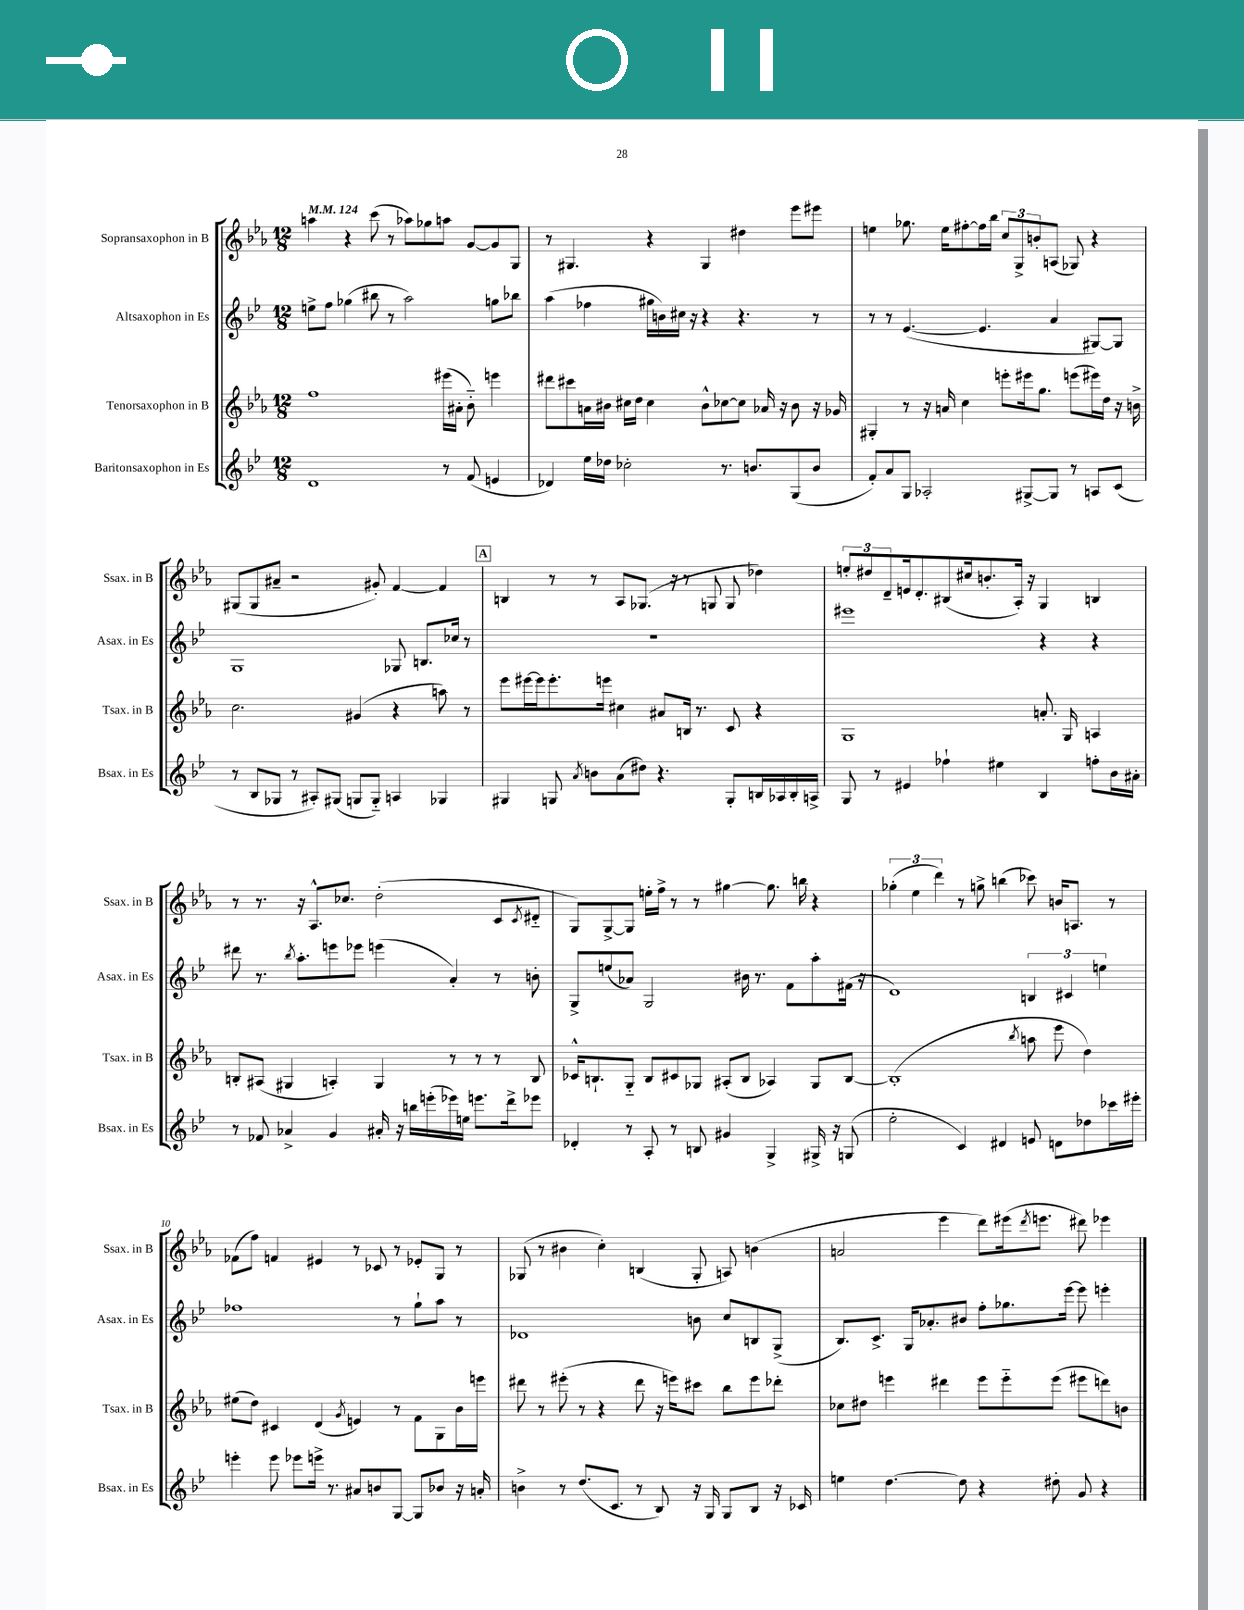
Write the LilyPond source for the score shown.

<<
\new StaffGroup <<
\new Staff = "s0" \with { instrumentName = "Sopransaxophon in B" shortInstrumentName = "Ssax. in B" } {
    \clef treble \key ees \major \numericTimeSignature \time 12/8 \tempo 4 = 124
    a''4 r4 c'''8( r8 aes''8) ges''8 a''8 g'8~ g'8 g8 |
    r8 gis4. r4 gis4 dis''4 ees'''8 eis'''8 |
    e''4 ges''8. e''16 fis''8~-. fis''16 bes''16 \tuplet 3/2 { c''8 g8-> b'8-. } a8( ges8) r4 |
    gis8( gis8 ais'8-- r2 gis'8-.) f'4~ f'4 |
    \mark \markup { \box "A" } b4 r8 r8 aes8 ges8.( r16 r8 g8 g8 des''4) |
    \tuplet 3/2 { e''8-. dis''8 d'8-- } e'16 d'8.-. bis8( cis''16 b'8.-. aes16-.) r16 g4 b4 |
    r8 r8. r16 aes8.-^ ces''8. d''2-.( c'8 \acciaccatura { c'8 } dis'8-_ |
    g8) g8~-> g8 e''16-. f''16-> r8 r8 gis''4~ gis''8. b''16 r4 |
    \tuplet 3/2 { ges''4-.( ees''4 d'''4) } r8 g''8-> b''4( ces'''8) b'16 a8. r8 |
    fes'8( f''8) f'4 eis'4 r8 ces'8 r8 ees'8-. g8 r8 |
    ges8( r8 bis'4 c''4-.) b4( ges8-. a8) b'4( |
    a'2 ees'''4 d'''8) eis'''16( \acciaccatura { d'''8 } e'''8. dis'''8) ees'''4 \bar "|." |
}
\new Staff = "s1" \with { instrumentName = "Altsaxophon in Es" shortInstrumentName = "Asax. in Es" } {
    \clef treble \key bes \major \numericTimeSignature \time 12/8
    e''8-> f''8 ges''4( bis''8 r8 a''2) g''8 bes''8 |
    a''4( fes''4 gis''16 b'16) cis''16 r16 r4 r4. r8 |
    r8 r8 ees'4.~( ees'4. a'4 gis8~) gis8 |
    g1 ges8 b8. ces''16 r8 |
    \mark \markup { \box "A" } R1. |
    eis'''1 r4 r4 |
    dis'''8 r8. \acciaccatura { bes''8 } a''8.-. e'''8 ees'''8 e'''4( a'4-.) r8 b'8-. |
    g8-> e''8( aes'8) g2 bis'16 r8. f'8 a''8-. fis'16( r16 |
    d'1) \tuplet 3/2 { b4 cis'4 e''4 } |
    fes''1 r8 g''8-! a''8 r8 |
    des'1 b'8 c''8 b8 g8->( |
    bes8.) c'8.-> g16 aes'8.-. bis'8 f''8-. ges''8. ees'''16~ ees'''8 e'''4-. \bar "|." |
}
\new Staff = "s2" \with { instrumentName = "Tenorsaxophon in B" shortInstrumentName = "Tsax. in B" } {
    \clef treble \key ees \major \numericTimeSignature \time 12/8
    f''1 eis'''16( ais'16-. bes'8-_) e'''4 |
    dis'''8 cis'''8 a'16 bis'16 cis''16 d''16 cis''4 bis'8-^ ces''8~ ces''8 aes'16 r16 bis'8 r16 ges'16 |
    gis4-. r8 r16 a'16 c''4 e'''8-. eis'''16 g''8. e'''8( eis'''16) d''16 r16 b'16-> |
    c''2. gis'4( r4 a''8) r8 |
    \mark \markup { \box "A" } ees'''8 eis'''16~ eis'''16 eis'''8.-. e'''16 cis''4 ais'8 b16 r8. c'8 r4 |
    g1 a'8.-. g16 a4 |
    b8-. ais8( gis4 a4-.) gis4 r8 r8 r8 b8 |
    ces'16-^ b8.-! g8-_ b8 cis'8 ges8 ais8-.( b8 aes4) ges8 b8~ |
    b1-.( \acciaccatura { bes''8 } a''8 ees'''8 d''4) |
    eis''8( d''8) cis'4 d'4( \acciaccatura { g'8 } e'4) r8 f'8 g8 bes'16 e'''16 |
    dis'''8 r8 eis'''8-.( r8 r4 dis'''8 r16 e'''16) cis'''8 bes''8 e'''8 des'''8-. |
    ces''8 dis''8 e'''4 dis'''4 e'''8 e'''8-_ e'''8( eis'''8 d'''8) b'8 \bar "|." |
}
\new Staff = "s3" \with { instrumentName = "Baritonsaxophon in Es" shortInstrumentName = "Bsax. in Es" } {
    \clef treble \key bes \major \numericTimeSignature \time 12/8
    d'1 r8 f'8( e'4 |
    des'4) ees''16 des''16 ces''2-. r8. b'8. g8( b'8 |
    f'8-.) a'8 g8 aes2-. gis8~-> gis8 r8 a8 c'8( |
    r8 bes8 ges8 r8 ais8-.) gis8( g8 g8-_) a4 ges4 |
    \mark \markup { \box "A" } gis4 g8 \acciaccatura { a'8 } b'8 a'8( dis''8) r4. g8-. b16 aes16 b16-. a16-> |
    g8 r8 eis'4 fes''4-! eis''4 bes4 f''8-. bes'16 ais'16-. |
    r8 fes'8 aes'4-> g'4 ais'16-. r16 b''16 e'''16-.( ees'''16) e''16 e'''8. d'''16-> ees'''8 |
    des'4-. r8 a8-. r8 b8 gis'4 g4-> gis16-> r16 g8( |
    ees''2-. c'4) dis'4 e'8 d'8 des''8 ces'''16 eis'''16-. |
    e'''4-. e'''8 ees'''8 e'''16-> r8. ais'8 b'8 g8~ g8 bes'8 r16 a'16-. |
    b'4-> r8 d''8.( c'8. r8 bes8) r16 g16 g8 bes8 r16 ces'16 |
    e''4 d''4.~ d''8 r4 dis''8-. g'8 r4 \bar "|." |
}
>>
>>
\layout { \context { \Score \override BarNumber.break-visibility = ##(#f #t #t) barNumberVisibility = #(every-nth-bar-number-visible 5) } }
